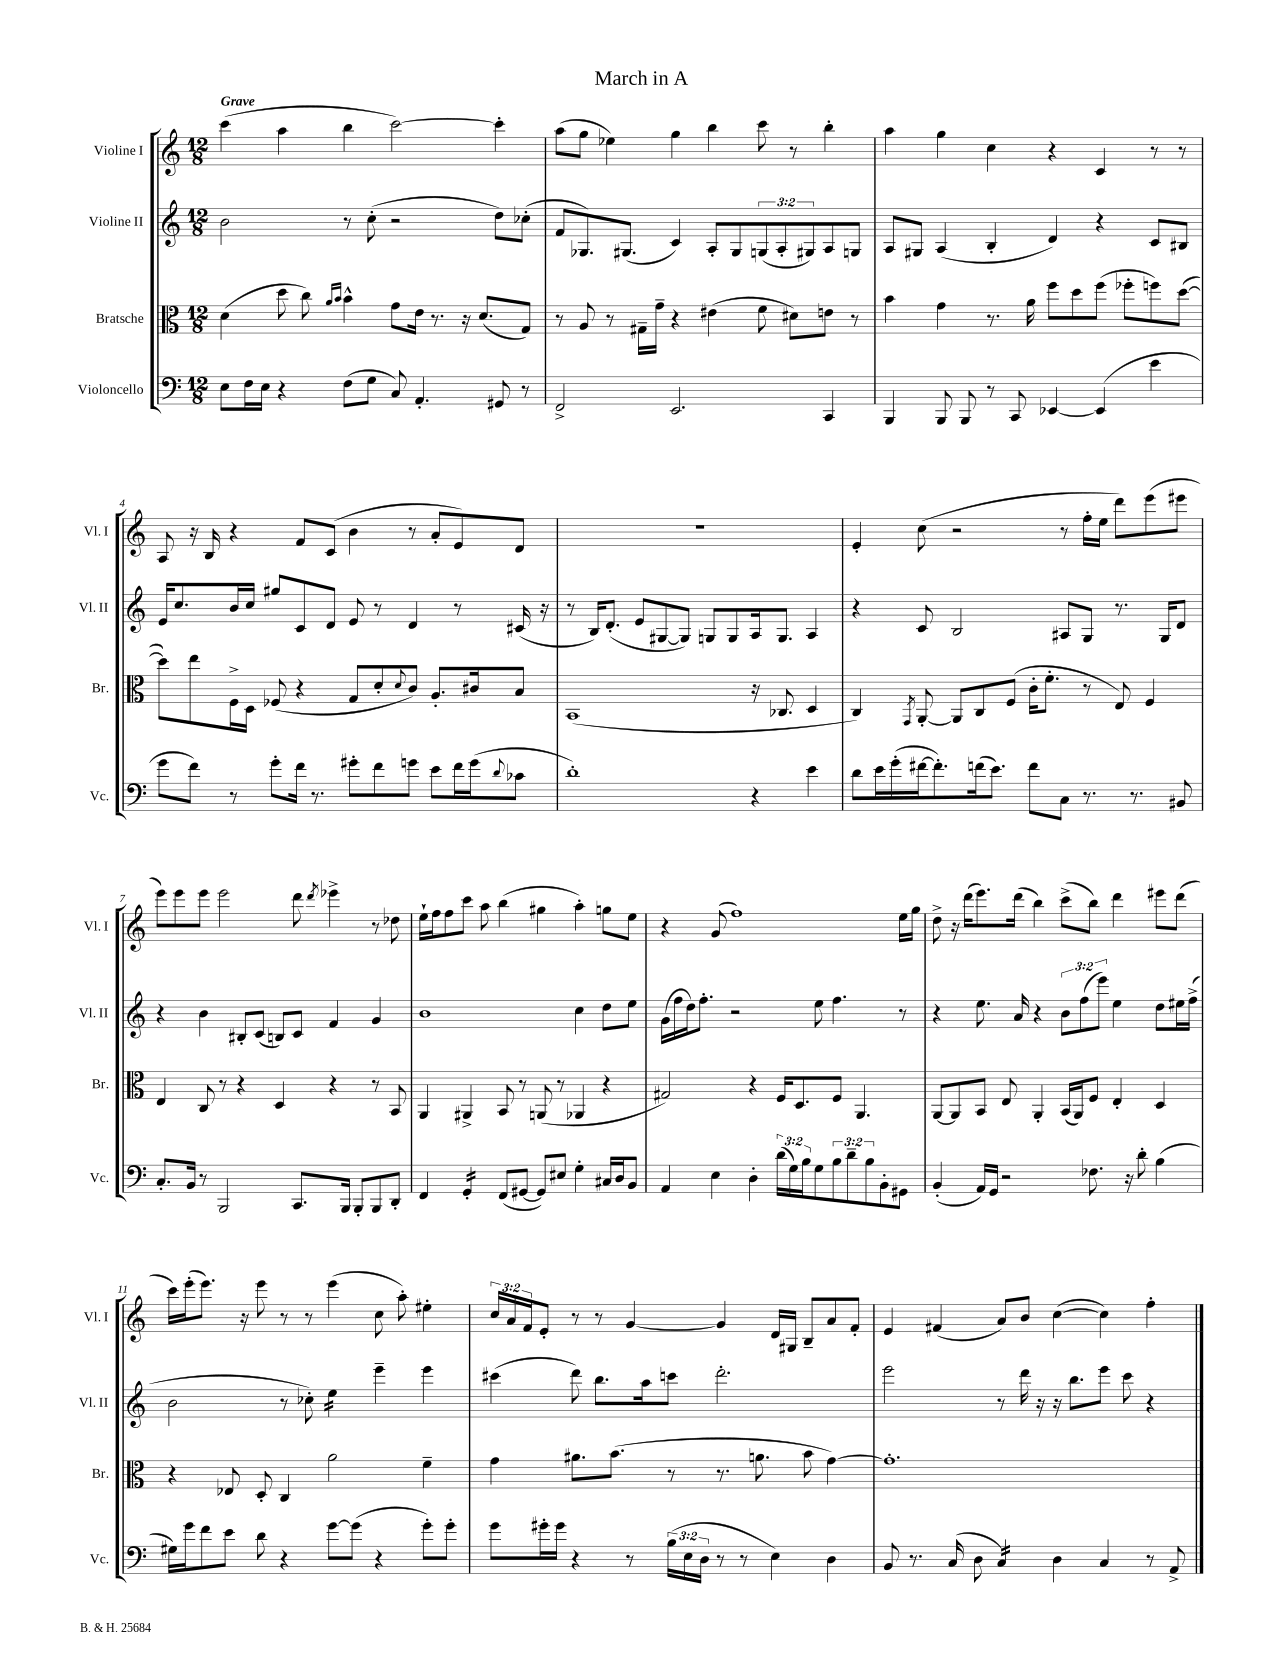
\header { title = "March in A" }
<<
\new StaffGroup <<
\new Staff = "s0" \with { instrumentName = "Violine I" shortInstrumentName = "Vl. I" } {
    \clef treble \key c \major \numericTimeSignature \time 12/8 \override Staff.TupletNumber.text = #tuplet-number::calc-fraction-text \tempo "Grave"
    c'''4( a''4 b''4 c'''2~) c'''4-. |
    a''8( g''8 ees''4) g''4 b''4 c'''8 r8 b''4-. |
    a''4 g''4 c''4 r4 c'4 r8 r8 |
    a8 r16 b16 r4 f'8 c'8( b'4 r8 a'8-. e'8) d'8 |
    R1. |
    e'4-. c''8( r2 r8 f''16-. e''16 d'''8) e'''8( eis'''8 |
    e'''8) e'''8 e'''8 e'''2 d'''8 \acciaccatura { d'''8 } ees'''4-> r8 des''8 |
    e''16-! f''16 f''8 c'''8 a''8 b''4( gis''4 a''4-.) g''8 e''8 |
    r4 g'8( f''1) e''16 g''16 |
    d''8-> r16 d'''16( e'''8.) d'''16( b''4) c'''8->( b''8) d'''4 eis'''8 d'''8( |
    c'''16) e'''16-.( e'''8.) r16 e'''8 r8 r8 e'''4( c''8 a''8-.) eis''4-. |
    \tuplet 3/2 { c''16 a'16 f'16 } e'8-. r8 r8 g'4~ g'4 d'16 gis16 b8-- a'8 f'8-. |
    e'4 fis'4( a'8) b'8 c''4~( c''4) f''4-. \bar "|." |
}
\new Staff = "s1" \with { instrumentName = "Violine II" shortInstrumentName = "Vl. II" } {
    \clef treble \key c \major \numericTimeSignature \time 12/8 \override Staff.TupletNumber.text = #tuplet-number::calc-fraction-text
    b'2 r8 c''8-.( r2 d''8) ces''8-.( |
    f'8 ges8.) gis8.( c'4) a8-. gis8 \tuplet 3/2 { g8( a8-. gis8) } a8 g8 |
    a8 gis8 a4( b4-. d'4) r4 c'8 bis8 |
    e'16 c''8. b'16 c''16 gis''8 c'8 d'8 e'8 r8 d'4 r8 cis'16( r16 |
    r8 b16) d'8.-.( e'8 gis8~ gis8) g8 g8 a16 g8. a4 |
    r4 c'8 b2 ais8 g8 r8. g16 d'8 |
    r4 b'4 bis8-. c'8( b8) c'8 f'4 g'4 |
    b'1 c''4 d''8 e''8 |
    g'16( f''16 d''16) f''8.-. r2 e''8 f''4. r8 |
    r4 e''8. a'16 r4 \tuplet 3/2 { b'8 f''8( e'''8) } e''4 d''8 eis''16 f''16->( |
    b'2 r8 ces''8-.) e''4:16 e'''4-- e'''4 |
    cis'''4( d'''8) b''8. a''16 c'''8 d'''2.-. |
    e'''2 r8 d'''16 r16 r16 b''8. e'''8 c'''8 r4 \bar "|." |
}
\new Staff = "s2" \with { instrumentName = "Bratsche" shortInstrumentName = "Br." } {
    \clef alto \key c \major \numericTimeSignature \time 12/8
    d'4( d''8 c''8) \grace { a'16 b'16 } b'4-^ g'8 e'16 r8. r16 d'8.( g8) |
    r8 a8 r8 gis16-- g'16-- r4 eis'4( f'8 dis'8) e'8 r8 |
    b'4 g'4 r8. a'16 f''8 d''8 f''8( fes''8-. f''8) d''8~( |
    d''8) e''8 f16-> d16 fes8( r4 g8 d'8-. \appoggiatura { d'8 } c'8) a8.-. cis'16 b8 |
    b,1( r16 ces8. d4 |
    c4) \acciaccatura { g,8 } a,8~-. a,8 c8 f8( c'16-. f'8.-. r8 e8) f4 |
    e4 c8 r8 r4 d4 r4 r8 b,8 |
    a,4 ais,4-> b,8 r8 a,8( r8 aes,4 r4 |
    gis2) r4 f16 d8. f8 a,4. |
    a,8~ a,8 b,8 e8 a,4-. b,16( a,16) f8 e4-. d4 |
    r4 ees8 d8-. c4 a'2 f'4-- |
    g'4 ais'8. b'8.( r8 r8. a'8. b'8 g'4~) |
    g'1.-. \bar "|." |
}
\new Staff = "s3" \with { instrumentName = "Violoncello" shortInstrumentName = "Vc." } {
    \clef bass \key c \major \numericTimeSignature \time 12/8 \override Staff.TupletNumber.text = #tuplet-number::calc-fraction-text
    e8 f16 e16 r4 f8( g8 c8) a,4.-. gis,8 r8 |
    f,2-> e,2. c,4 |
    b,,4 b,,8 b,,8 r8 c,8 ees,4~ ees,4( e'4 |
    g'8 f'8) r8 g'8-. f'16 r8. gis'8-. f'8 g'8 e'8 f'16 g'16( \appoggiatura { d'8 } ces'8 |
    d'1-.) r4 e'4 |
    d'8 e'16 g'16-.( fis'16~ fis'8.-.) f'16( e'8.) f'8 c8 r8. r8. bis,8 |
    c8.-. b,16 r8 b,,2 c,8. b,,16 b,,8-. b,,8 d,8-. |
    f,4 g,4:16-. f,8( gis,8~ gis,8) eis8 g4-. cis16 d16 b,8 |
    a,4 e4 d4-. \tuplet 3/2 { d'16( g16) b16 } g8 \tuplet 3/2 { b8 d'8-- b8 } b,8-. gis,8 |
    b,4-.( a,16) g,16 r2 fes8. r16 d'8-. b4( |
    gis16) g'16 f'8 e'8 d'8 r4 g'8~ g'8( r4 g'8-.) g'8-. |
    g'8 gis'16-. gis'16 r4 r8 \tuplet 3/2 { b16( e16 d16 } r8 r8 e4) d4 |
    b,8 r8. c16( d8 c4:16) d4 c4 r8 a,8-> \bar "|." |
}
>>
>>
